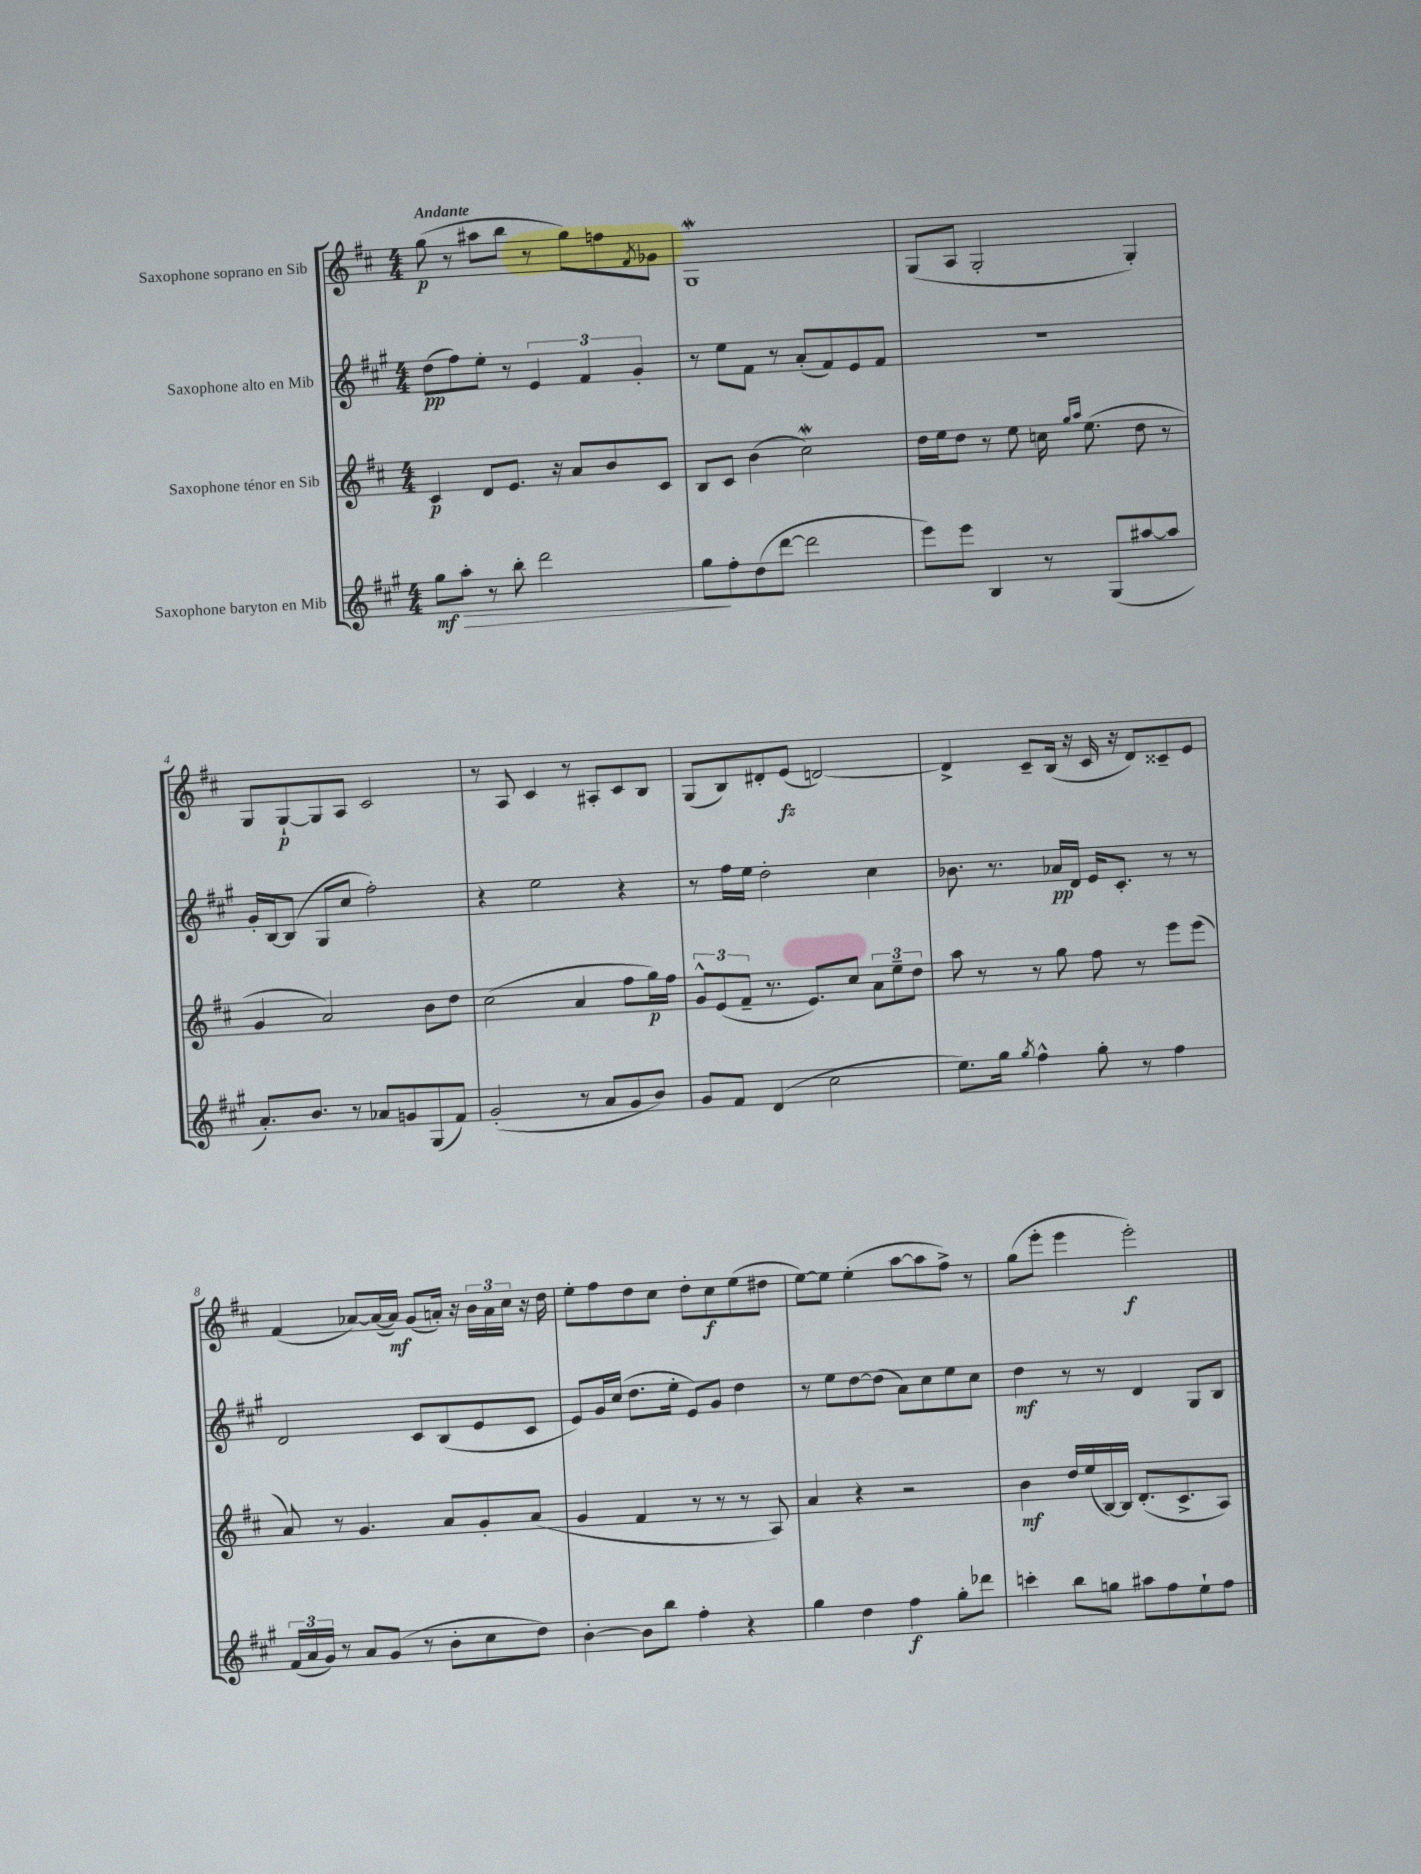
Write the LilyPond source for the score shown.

<<
\new StaffGroup <<
\new Staff = "s0" \with { instrumentName = "Saxophone soprano en Sib" } {
    \clef treble \key d \major \numericTimeSignature \time 4/4 \tempo "Andante"
    g''8\p( r8 ais''8 b''8 r8 g''8) f''8 \acciaccatura { fis'8 } ges'8 |
    g1\mordent |
    g8( a8 g2-. g4-.) |
    g8 g8~-!\p g8 a8 cis'2 |
    r8 a8 cis'4 r8 ais8-. cis'8 b8 |
    g8( b8) dis'8-. e'8\fz( d'2~) |
    d'4-> cis'8-- b16( r16 cis'16 r16 d'8) cisis'8-- e'8 |
    fis'4( aes'8~) aes'16~( aes'16\mf) g'8( a'16-.) r16 \tuplet 3/2 { b'16 a'16 cis''16 } r16 d''16 |
    e''8-. fis''8 d''8 cis''8 d''8-. cis''8\f e''8( dis''8 |
    e''8~) e''8 e''4-.( a''8~ a''8 fis''8->) r8 |
    g''8( e'''8-. e'''4 e'''2-.\f) \bar "|." |
}
\new Staff = "s1" \with { instrumentName = "Saxophone alto en Mib" } {
    \clef treble \key a \major \numericTimeSignature \time 4/4
    d''8\pp( fis''8) e''8-. r8 \tuplet 3/2 { e'4 fis'4 gis'4-. } |
    r8 e''8 fis'8 r8 a'8-.( fis'8) e'8 fis'8 |
    R1 |
    gis'16-. b16~ b8( gis8 cis''8 fis''2-.) |
    r4 e''2 r4 |
    r8 fis''16 e''16 d''2-. cis''4 |
    bes'8. r8. aes'16\pp d'16 e'16 cis'8.-. r8 r8 |
    d'2 cis'8 b8( e'8 cis'8 |
    e'8) gis'16 cis''16( d''8. e''16-. e'8) gis'8 d''4 |
    r8 e''8 d''8~ d''8( a'8) cis''8 e''8 cis''8 |
    d''4\mf r8 r8 d'4 gis8 b8 \bar "|." |
}
\new Staff = "s2" \with { instrumentName = "Saxophone ténor en Sib" } {
    \clef treble \key d \major \numericTimeSignature \time 4/4
    cis'4\p d'8 e'8. r16 a'8 b'8 cis'8 |
    b8 cis'8 b'4( cis''2\mordent) |
    d''16 e''16 d''8 r8 e''8 c''16 \grace { g''16 a''16 } e''8.( d''8 r8 |
    g'4 a'2) b'8 d''8 |
    cis''2( a'4 fis''8 g''16\p) fis''16 |
    \tuplet 3/2 { g'8-^ e'8( fis'8-- } r8. e'8.) cis''8 \tuplet 3/2 { a'8 e''8-- d''8 } |
    a''8 r8 r8 g''8 fis''8 r8 e'''8 e'''8( |
    a'8) r8 g'4. a'8 g'8-. a'8( |
    g'4 fis'4 r8 r8 r8 a8) |
    a'4 r4 r2 |
    b'4\mf d''16 e''16( b16~) b16 d'8.-.( cis'8.-> a8) \bar "|." |
}
\new Staff = "s3" \with { instrumentName = "Saxophone baryton en Mib" } {
    \clef treble \key a \major \numericTimeSignature \time 4/4
    gis''8\mf a''8-.\> r8 b''8-. d'''2 |
    gis''8\! fis''8-. d''8( d'''8~ d'''2 |
    e'''8) e'''8 b4 r8 gis8( ais''8~ ais''8 |
    a'8.-.) b'8. r8 aes'8 g'8 gis8( fis'8) |
    gis'2-.( r8 a'8 gis'8 b'8) |
    gis'8 fis'8 d'4( cis''2 |
    e''8.) gis''16 \acciaccatura { gis''8 } fis''4-^ gis''8-. r8 fis''4 |
    \tuplet 3/2 { fis'16( a'16 gis'16) } r8 a'8 gis'8( r8 b'8-. cis''8 d''8) |
    b'4~-. b'8 b''8 fis''4-. r4 |
    gis''4 d''4 fis''4\f gis''8-. des'''8 |
    c'''4-. b''8 g''8 ais''8 fis''8 e''8-! fis''8 \bar "|." |
}
>>
>>
